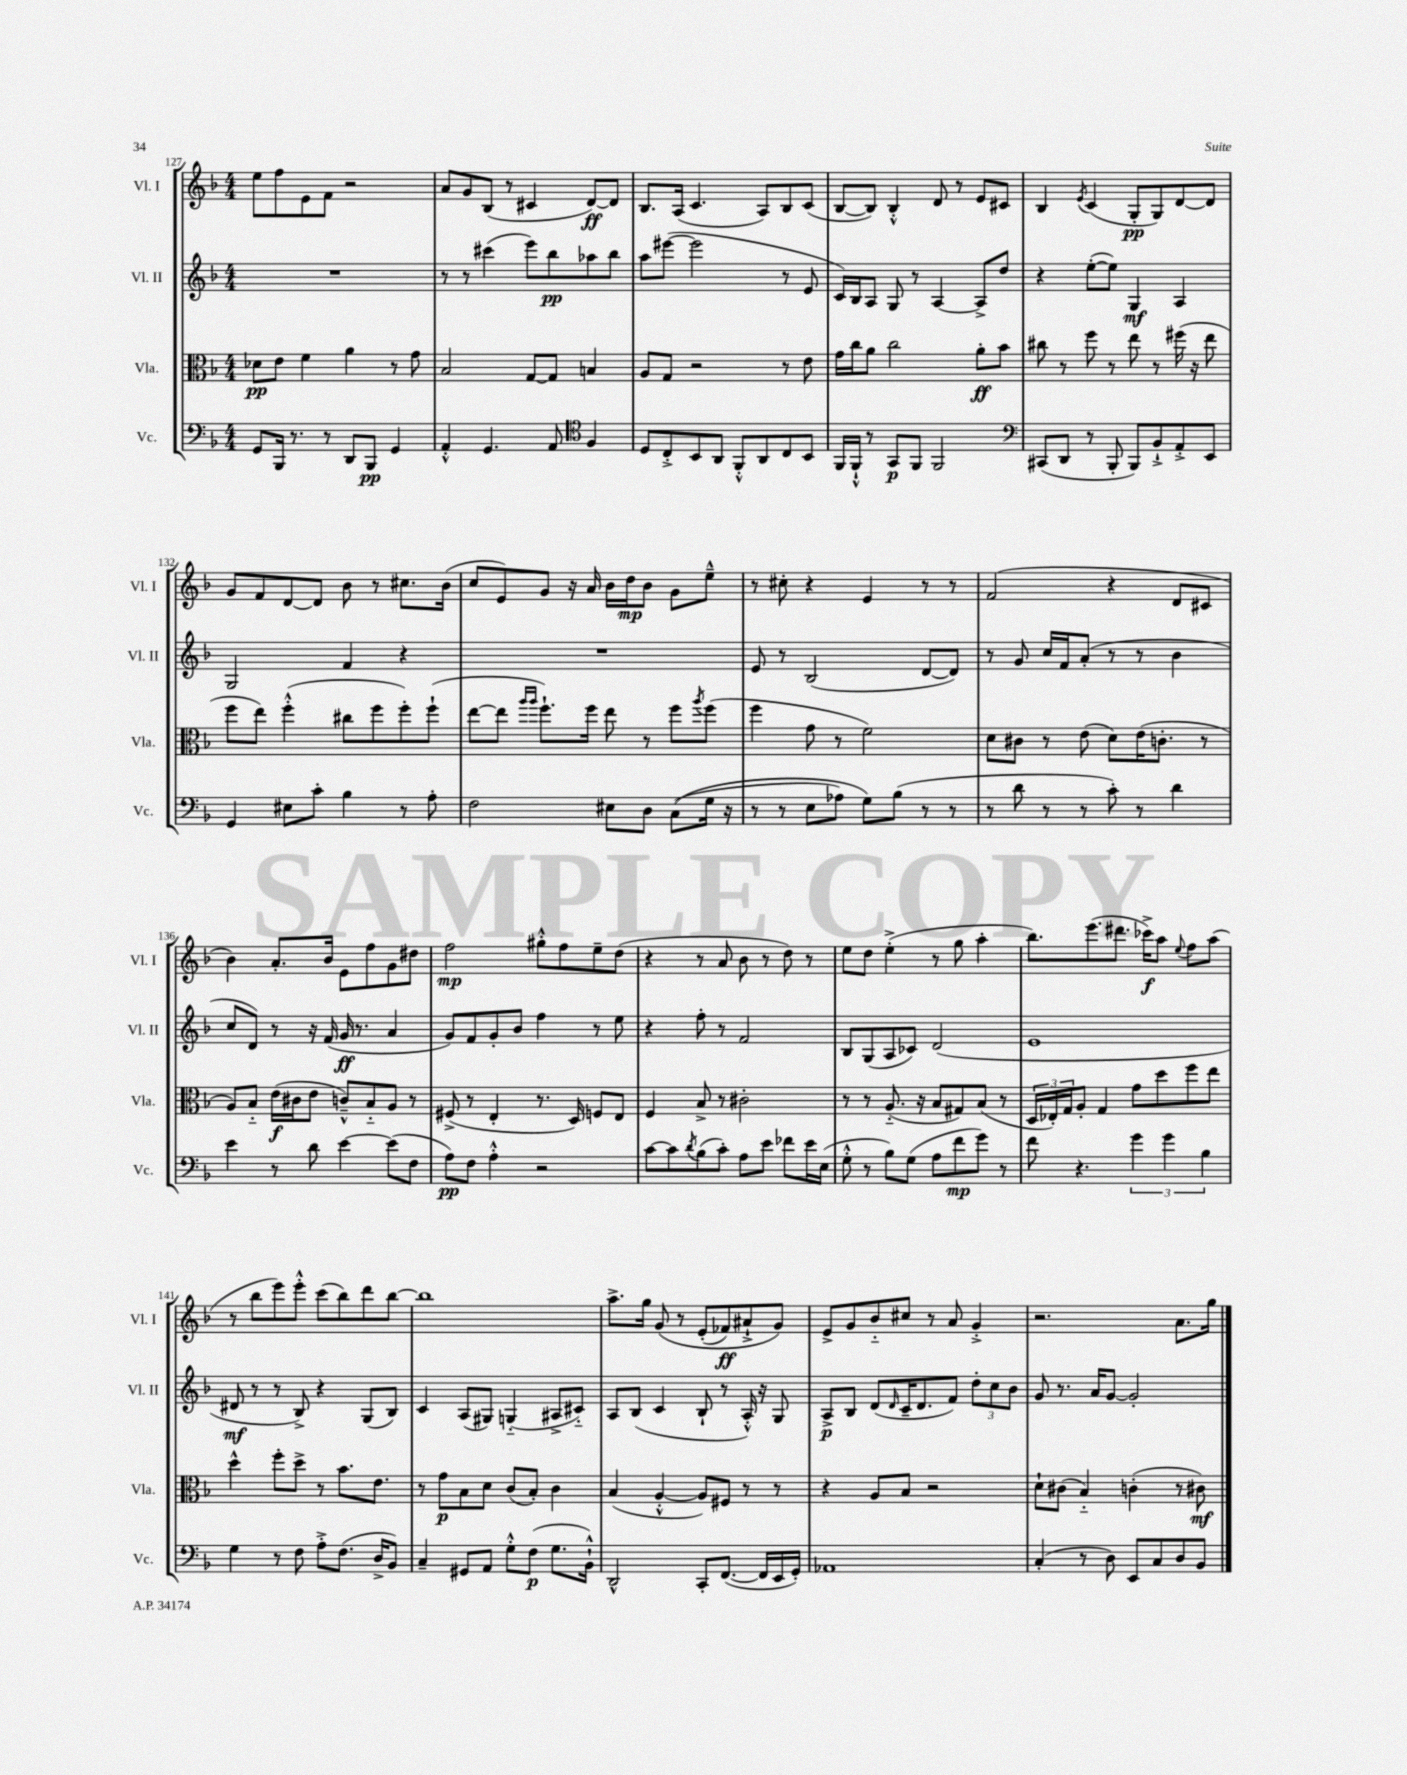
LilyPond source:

<<
\new StaffGroup <<
\new Staff = "s0" \with { instrumentName = "Vl. I" shortInstrumentName = "Vl. I" } {
    \clef treble \key f \major \numericTimeSignature \time 4/4
    e''8 f''8 e'8 f'8 r2 |
    a'8 g'8 bes8( r8 cis'4 d'8~\ff) d'8 |
    bes8. a16( c'4. a8) bes8 c'8( |
    bes8~ bes8) bes4-.-^ d'8 r8 e'8 cis'8 |
    bes4 \acciaccatura { e'8 } c'4( g8-.\pp g8) d'8~ d'8 |
    g'8 f'8 d'8~ d'8 bes'8 r8 cis''8. bes'16( |
    c''8 e'8) g'8 r16 a'16 bes'16 d''16\mp bes'8 g'8 e''8---^ |
    r8 cis''8-. r4 e'4 r8 r8 |
    f'2( r4 d'8 cis'8 |
    bes'4) a'8.-. bes'16 e'8 f''8 g'8 dis''8 |
    f''2\mp gis''8-.-^ f''8 e''8-- d''8( |
    r4 r8 a'8 bes'8 r8 d''8) r8 |
    e''8 d''8 e''4-.->( r8 g''8 a''4-. |
    bes''8.) e'''8.( dis'''8. ces'''16->\f) a''8 \appoggiatura { e''8 } f''8 a''8( |
    r8 bes''8 e'''8) e'''8-.-^ c'''8( bes''8) d'''8 bes''8~ |
    bes''1 |
    a''8.-> g''16 g'8\( r8 e'8-.( fes'8\ff) ais'8-!-> g'8\) |
    e'8-> g'8 bes'8-_ cis''8 r8 a'8 g'4-.-> |
    r2. a'8. g''16 \bar "|." |
}
\new Staff = "s1" \with { instrumentName = "Vl. II" shortInstrumentName = "Vl. II" } {
    \clef treble \key f \major \numericTimeSignature \time 4/4
    R1 |
    r8 r8 cis'''4( e'''8) bes''8\pp aes''8 bes''8 |
    a''8 eis'''8~( eis'''2 r8 e'8 |
    c'16) bes16 a8 g8 r8 a4~ a8-> d''8 |
    r4 e''8~-.( e''8) g4\mf a4 |
    g2 f'4 r4 |
    R1 |
    e'8 r8 bes2( d'8~ d'8) |
    r8 g'8 c''16 f'16 a'8-.( r8 r8 bes'4 |
    c''8 d'8) r8 r16 f'16( g'16\ff r8. a'4 |
    g'8) f'8 g'8-. bes'8 f''4 r8 e''8 |
    r4 f''8-. r8 f'2 |
    bes8 g8( a8 ces'8) d'2( |
    e'1 |
    dis'8\mf r8 r8 bes8->) r4 g8( bes8) |
    c'4 a8( gis8) g4-_( ais8-> cis'8-_) |
    a8 bes8( c'4 bes8-! r8 a16-.-^) r16 g8 |
    a8->\p bes8 d'8( \grace { d'16 } c'16-- d'8. f'8) \tuplet 3/2 { d''8-. c''8 bes'8 } |
    g'8 r8. a'16 g'8~ g'2-. \bar "|." |
}
\new Staff = "s2" \with { instrumentName = "Vla." shortInstrumentName = "Vla." } {
    \clef alto \key f \major \numericTimeSignature \time 4/4
    des'8\pp e'8 f'4 a'4 r8 g'8 |
    bes2 g8~ g8 b4 |
    a8 g8 r2 r8 e'8 |
    g'16 c''16 a'8 c''2 a'8-.\ff bes'8 |
    cis''8 r8 f''8 r8 e''8 r8 fis''16( r16 e''8 |
    f''8 e''8) f''4-.-^( cis''8 f''8 f''8-.) f''8-!( |
    e''8~ e''8 \grace { a''16 a''16 } f''8.-!) f''16 e''8 r8 f''8 \acciaccatura { a''8 } f''8( |
    f''4 g'8 r8 f'2) |
    d'8 cis'8 r8 e'8( d'8) e'16( c'8.-. r8 |
    a8) bes8-_ e'16\f( cis'16 e'8 c'8---^) bes8-_ a8 r8 |
    fis8->( r8 e4-. r8. d16) f8 e8 |
    f4 bes8-> r8 cis'2-. |
    r8 r8 a8.-_( r16 bes8 gis8) bes8( r8 |
    \tuplet 3/2 { d16 ees16-.) g16 } a8-. g4 g'8 d''8 f''8 e''8 |
    d''4-^ f''8-. d''8-> r8 bes'8. e'8. |
    r8 g'8\p bes8 d'8 c'8( bes8-.) c'4 |
    bes4( a4~-.-^ a8) fis8 r8 r8 |
    r4 a8 bes8 r2 |
    d'8-! cis'8( bes4-_) c'4-.( r8 cis'8\mf) \bar "|." |
}
\new Staff = "s3" \with { instrumentName = "Vc." shortInstrumentName = "Vc." } {
    \clef bass \key f \major \numericTimeSignature \time 4/4
    g,8 bes,,16 r8. r8 d,8 bes,,8\pp g,4 |
    a,4-.-^ g,4. a,8 \clef tenor f4 |
    d8 c8-.-> bes,8 a,8 f,8-.-^ a,8 c8 bes,8 |
    f,16 f,16-!-^ r8 g,8\p f,8 f,2 |
    \clef bass cis,8( d,8 r8 bes,,8-. bes,,8) bes,8-!-> a,8-.-> e,8 |
    g,4 eis8 c'8-. bes4 r8 a8-. |
    f2 eis8 d8 c8(\( g16 r16 |
    r8 r8 e8 aes8) g8\) bes8( r8 r8 |
    r8 d'8 r8 r8 c'8-.) r8 d'4 |
    e'4 r8 d'8 e'4~ e'8( f8 |
    a8\pp) f8 a4-.-^ r2 |
    c'8~ c'8 \acciaccatura { d'8 } bes8( c'8-.) a8 e'8 fes'8 e'16 e16( |
    g8-.-^ r8 bes8) g8( a8 f'8\mp g'8) r8 |
    f'8 r4. \tuplet 3/2 { g'4 g'4 bes4 } |
    g4 r8 f8 a8-.-> f8.( d16-> bes,8) |
    c4-- gis,8 a,8 g8-.-^ f8\p( g8. bes,16-!-^) |
    d,2-^ c,8-. f,8.~( f,16 e,16 g,16-.) |
    aes,1 |
    c4-.( r8 d8) e,8 c8 d8 bes,8 \bar "|." |
}
>>
>>
\layout { \context { \Score currentBarNumber = #127 } }
